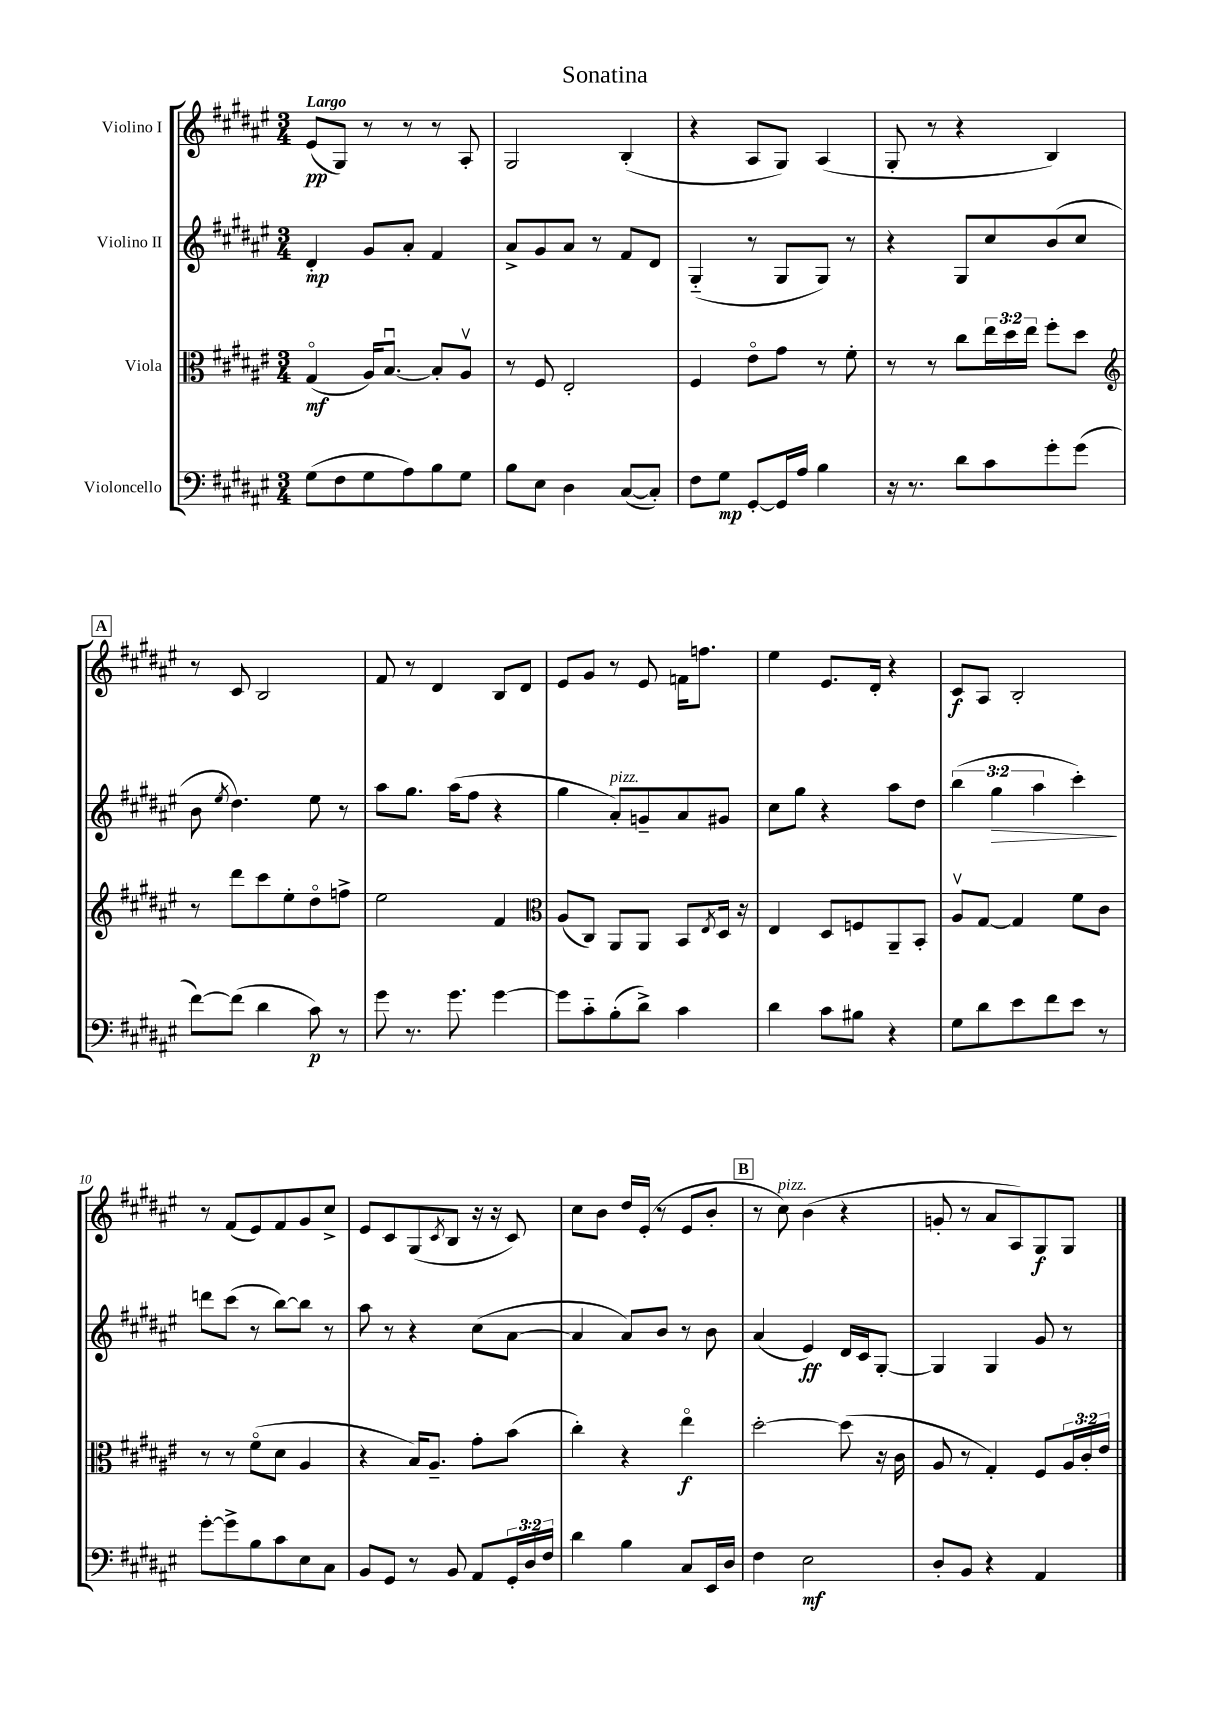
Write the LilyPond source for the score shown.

\header { title = "Sonatina" }
<<
\new StaffGroup <<
\new Staff = "s0" \with { instrumentName = "Violino I" } {
    \clef treble \key fis \major \numericTimeSignature \time 3/4 \tempo "Largo"
    eis'8\pp( gis8) r8 r8 r8 ais8-. |
    gis2 b4-.( |
    r4 ais8 gis8) ais4( |
    gis8-. r8 r4 b4) |
    \mark \markup { \box "A" } r8 cis'8 b2 |
    fis'8 r8 dis'4 b8 dis'8 |
    eis'8 gis'8 r8 eis'8 f'16 f''8. |
    eis''4 eis'8. dis'16-. r4 |
    cis'8\f ais8 b2-. |
    r8 fis'8( eis'8) fis'8 gis'8 cis''8-> |
    eis'8 cis'8 gis8( \acciaccatura { cis'8 } b8 r16 r16 cis'8) |
    cis''8 b'8 dis''16 eis'16-.( r8 eis'8 b'8-. |
    \mark \markup { \box "B" } r8 cis''8^\markup { \italic "pizz." }) b'4( r4 |
    g'8-. r8 ais'8 ais8) gis8\f gis8 \bar "|." |
}
\new Staff = "s1" \with { instrumentName = "Violino II" } {
    \clef treble \key fis \major \numericTimeSignature \time 3/4 \override Staff.TupletNumber.text = #tuplet-number::calc-fraction-text
    dis'4-.\mp gis'8 ais'8-. fis'4 |
    ais'8-> gis'8 ais'8 r8 fis'8 dis'8 |
    gis4-_( r8 gis8 gis8) r8 |
    r4 gis8 cis''8 b'8( cis''8 |
    \mark \markup { \box "A" } b'8 \acciaccatura { eis''8 } dis''4.) eis''8 r8 |
    ais''8 gis''8. ais''16( fis''8 r4 |
    gis''4 ais'8-.^\markup { \italic "pizz." }) g'8-- ais'8 gis'8 |
    cis''8 gis''8 r4 ais''8 dis''8 |
    \tuplet 3/2 { b''4( gis''4\> ais''4 } cis'''4-.\!) |
    d'''8 cis'''8( r8 b''8~) b''8 r8 |
    ais''8 r8 r4 cis''8( ais'8~ |
    ais'4 ais'8) b'8 r8 b'8 |
    \mark \markup { \box "B" } ais'4( eis'4\ff) dis'16 cis'16 gis8~-. |
    gis4 gis4 gis'8 r8 \bar "|." |
}
\new Staff = "s2" \with { instrumentName = "Viola" } {
    \clef alto \key fis \major \numericTimeSignature \time 3/4 \override Staff.TupletNumber.text = #tuplet-number::calc-fraction-text
    gis4\flageolet\mf( ais16) b8.~\downbow b8-. ais8\upbow |
    r8 fis8 eis2-. |
    fis4 eis'8\flageolet gis'8 r8 fis'8-. |
    r8 r8 cis''8 \tuplet 3/2 { eis''16 dis''16 eis''16 } fis''8-. dis''8 |
    \mark \markup { \box "A" } \clef treble r8 dis'''8 cis'''8 eis''8-. dis''8\flageolet f''8-> |
    eis''2 fis'4 |
    \clef alto ais8( cis8) ais,8 ais,8 b,8 \acciaccatura { eis8 } dis16 r16 |
    eis4 dis8 f8 ais,8-- b,8-. |
    ais8\upbow gis8~ gis4 fis'8 cis'8 |
    r8 r8 fis'8\flageolet( dis'8 ais4 |
    r4 b16) ais8.-- gis'8-. b'8( |
    cis''4-.) r4 eis''4\flageolet\f |
    \mark \markup { \box "B" } dis''2~-. dis''8( r16 cis'16 |
    ais8 r8 gis4-.) fis8 \tuplet 3/2 { ais16 cis'16-. eis'16 } \bar "|." |
}
\new Staff = "s3" \with { instrumentName = "Violoncello" } {
    \clef bass \key fis \major \numericTimeSignature \time 3/4 \override Staff.TupletNumber.text = #tuplet-number::calc-fraction-text
    gis8( fis8 gis8 ais8) b8 gis8 |
    b8 eis8 dis4 cis8~( cis8-.) |
    fis8 gis8\mp gis,8~-. gis,16 ais16 b4 |
    r16 r8. dis'8 cis'8 gis'8-. gis'8( |
    \mark \markup { \box "A" } fis'8~) fis'8( dis'4 cis'8\p) r8 |
    gis'8 r8. gis'8. gis'4~ |
    gis'8 cis'8-_ b8-.( dis'8->) cis'4 |
    dis'4 cis'8 bis8 r4 |
    gis8 dis'8 eis'8 fis'8 eis'8 r8 |
    gis'8~-. gis'8-> b8 cis'8 eis8 cis8 |
    b,8 gis,8 r8 b,8 ais,8 \tuplet 3/2 { gis,16-. dis16 fis16 } |
    dis'4 b4 cis8 eis,16 dis16 |
    \mark \markup { \box "B" } fis4 eis2\mf |
    dis8-. b,8 r4 ais,4 \bar "|." |
}
>>
>>
